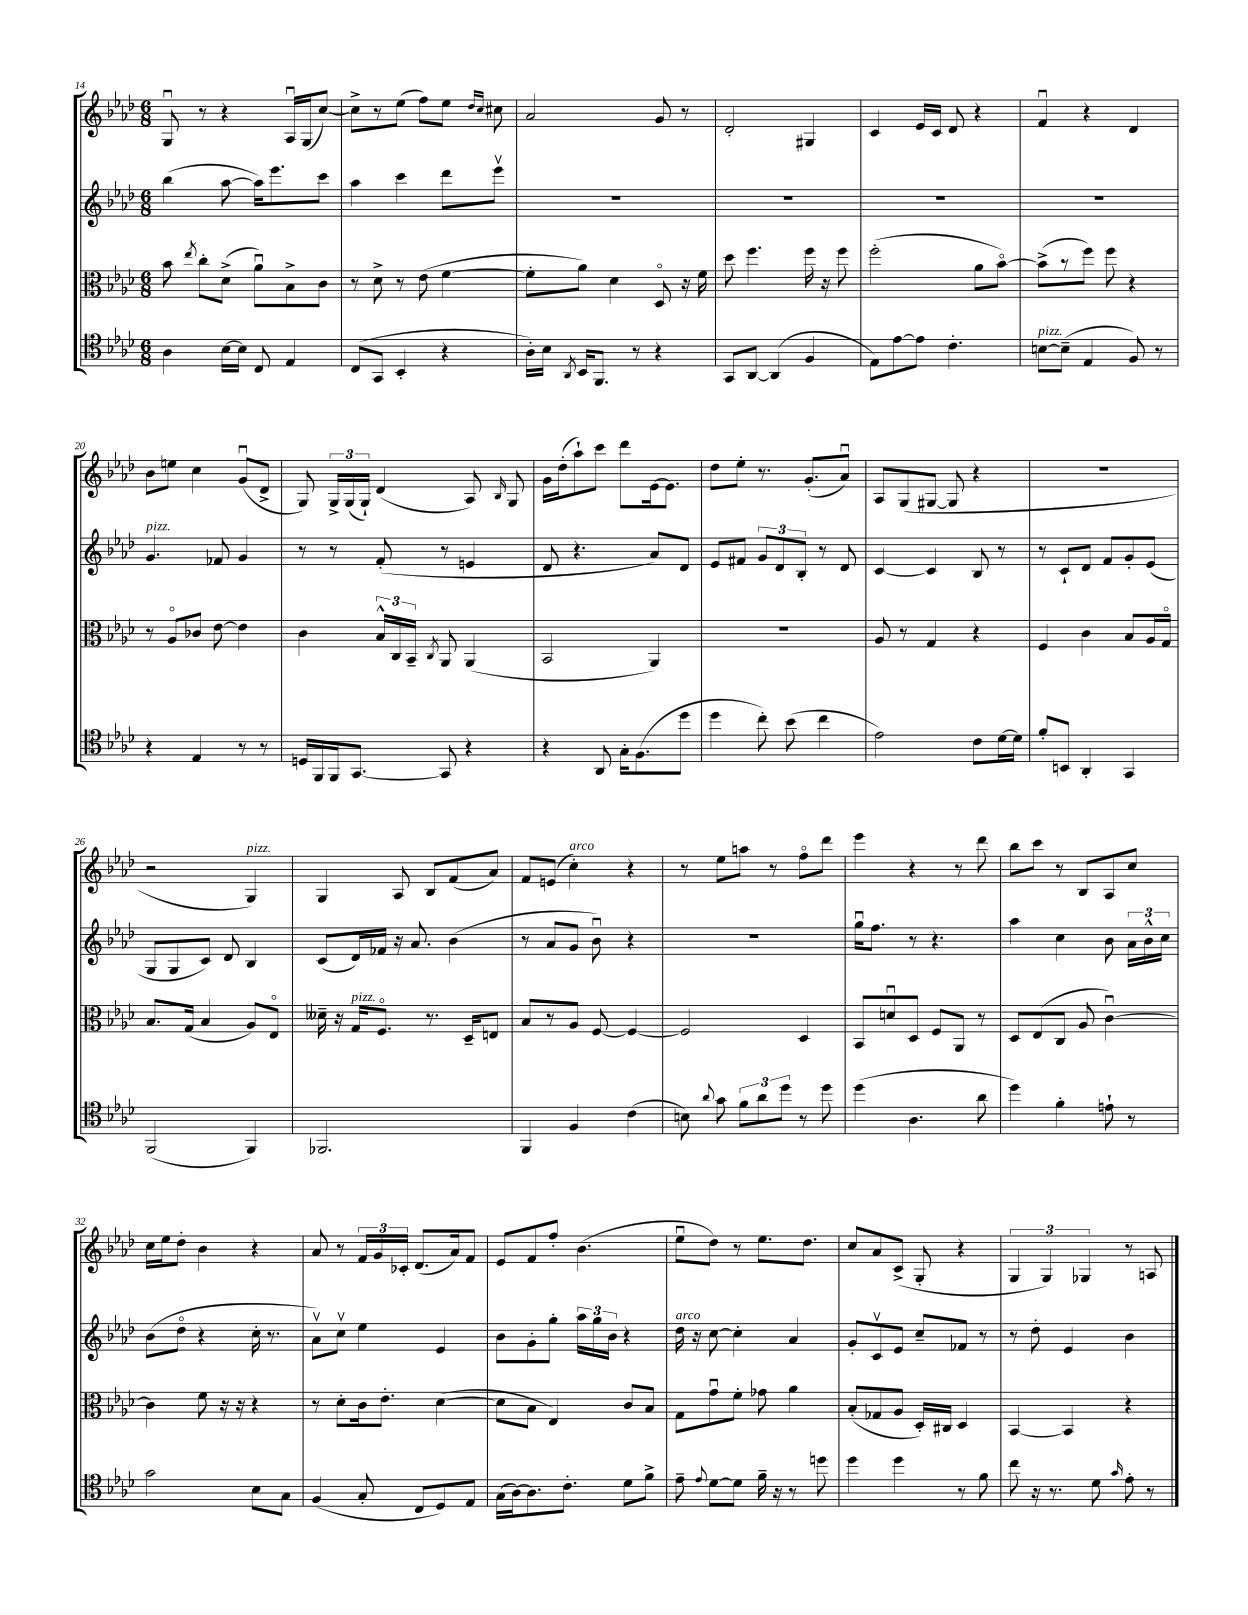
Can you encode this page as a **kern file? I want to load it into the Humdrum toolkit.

**kern	**kern	**kern	**kern
*staff4	*staff3	*staff2	*staff1
*clefC4	*clefC3	*clefG2	*clefG2
*k[b-e-a-d-]	*k[b-e-a-d-]	*k[b-e-a-d-]	*k[b-e-a-d-]
*M6/8	*M6/8	*M6/8	*M6/8
4A-\	8b-\	(4bb-\	8Gu/
.	8qee-/	.	.
.	8cc'\L	.	8r
[16B-\LL	(8d-^\J	[8aa-\	4r
16B-\]JJ	.	.	.
8C/	8a-u\L)	16aa-\]LK)	.
.	.	8.eee-\	.
4E-/	8B-^\	.	16A-u/LL
.	.	.	(16G/J
.	8c\J	8ccc\J	[8cc/J)
=	=	=	=
(8C/L	8r	4aa-\	8cc^\]L
8GG/J	8d-^\	.	8r
4BB-'/	8r	4ccc\	(8ee-\J
.	(8e-\	.	8ff\L)
4r	[4f\	8ddd-\L	8ee-\J
.	.	.	16qqdd-/LL
.	.	.	16qqcc/JJ
.	.	8eee-v\J	8cc#\
=	=	=	=
16A-'\LL)	8f'\]L	2.r	2a-/
16B-\JJ	.	.	.
8qAA-/	.	.	.
16BB-/LK	8a-\J)	.	.
8.FF/J	.	.	.
.	4d-\	.	.
8r	.	.	.
4r	8D-o/	.	8g/
.	16r	.	8r
.	16f\	.	.
=	=	=	=
8GG/L	8dd-\	2.r	2d-'/
[8AA-/J	4.ff\	.	.
(4AA-/]	.	.	.
4F/	16ff\	.	4G#/
.	16r	.	.
.	8ff\	.	.
=	=	=	=
8E-\L)	(2ff'\	2.r	4c/
[8e-\	.	.	.
8e-\]J	.	.	16e-/LL
.	.	.	16c/JJ
4.c'\	.	.	8d-/
.	8a-\L	.	4r
.	[8b-o\J)	.	.
=	=	=	=
[8B\L	(8b-^\]L	2.r	4fu/
(8B~\]J	8r	.	.
4E-/	8ff\J)	.	4r
.	8ff\	.	.
8F/)	4r	.	4d-/
8r	.	.	.
=	=	=	=
4r	8r	4.g/	8b-\L
.	8A-o/L	.	8ee\J
4E-/	8c-/J	.	4cc\
.	[8e-\	8f-/	.
8r	4e-\]	4g/	(8gu/L
8r	.	.	8d-^/J
=	=	=	=
16D/LL	4c\	8r	8G/)
16FF/	.	.	.
16FF/J	.	8r	24G^/LL
.	.	.	(24G/
[8.GG/J	.	.	.
.	.	.	24G`/JJ)
.	24B-^^/LL	(8f'/	(4d-/
.	24C/	.	.
.	24BB-~/JJ	.	.
.	8qC/	.	.
8GG/]	8AA-/	8r	.
4r	(4AA-/	4e/	8A-/)
.	.	.	16qqB-/
.	.	.	8G/
=	=	=	=
4r	2BB-/	8d-/	16g\LL
.	.	.	(16dd-'\J
.	.	4.r	8aa-`\)
8AA-/	.	.	8ccc\J
16G'\LK	.	.	8ddd-\L
(8.F\	.	.	.
.	4AA-/)	8a-/L)	[16e-\k
.	.	.	8.e-\]J
8dd-\J	.	8d-/J	.
=	=	=	=
4dd-\	2.r	8e-/L	8dd-\L
.	.	8f#/J	8ee-'\J
8cc'\)	.	12g/L	8.r
.	.	12d-/	.
(8b-\	.	.	.
.	.	12B-'/J	.
.	.	.	(8.g'/L
4cc\	.	8r	.
.	.	8d-/	8a-u/J)
=	=	=	=
2e-\)	8A-/	[4c/	8A-/L
.	8r	.	(8G/
.	4G/	4c/]	[8G#/J
.	.	.	8G#/]
8c\L	4r	8B-/	4r
[16d-\L	.	8r	.
16d-\]JJ	.	.	.
=	=	=	=
8f'/L	4F/	8r	2.r
8BB/J	.	8c`/L	.
4AA-'/	4c\	8d-/J	.
.	.	8f/L	.
4GG/	8B-/L	8g'/	.
.	16A-/L	(8e-/J	.
.	16Go/JJ	.	.
=	=	=	=
(2FF/	8.B-/L	8G/L	2r
.	.	8G/	.
.	(16G/Jk	.	.
.	4B-/	8c/J)	.
.	.	8d-/	.
4FF/)	8A-/L)	4B-/	4G/)
.	8E-o/J	.	.
=	=	=	=
2.FF-/	16d--~\	(8c/L	4G/
.	16r	.	.
.	16G/LK	16d-/L)	.
.	8.Fo/J	16f-/JJ	.
.	.	16r	8A-/
.	.	8.a-/	.
.	8.r	.	8B-/L
.	.	(4b-\	(8f/
.	16D-~/LK	.	.
.	8E/J	.	8a-/J)
=	=	=	=
4FF/	8B-/L	8r	8f/L
.	8r	8a-/L	(8e/J
4F/	8A-/J	8g/J	4cc'\)
.	[8F/	8b-u\)	.
(4c\	4F/_	4r	4r
=	=	=	=
8B\)	2F/]	2.r	8r
8qqa-/	.	.	.
8g\	.	.	8ee-\L
12f\L	.	.	8aa\J
12a-\	.	.	.
.	.	.	8r
12dd-\J	.	.	.
8r	4D-/	.	8ffo\L
8dd-\	.	.	8ddd-\J
=	=	=	=
(4dd-\	8BB-/L	16ggu\LK	4eee-\
.	.	8.ff\J	.
.	8du/	.	.
4.A-\	8D-/J	8r	4r
.	8F/L	4.r	.
.	8AA-/J	.	8r
8a-\	8r	.	8ddd-\
=	=	=	=
4dd-\)	8D-/L	4aa-\	8bb-\L
.	(8E-/	.	8ccc\J
4f'\	8C/J	4cc\	8r
.	8A-/	.	8B-/L
8e`\	[4cu\)	8b-\	8A-/
8r	.	24a-\LL	8cc/J
.	.	24b-^^\	.
.	.	24cc\JJ	.
=	=	=	=
2g\	4c\]	(8b-\L	16cc\LL
.	.	.	16ee-\J
.	.	8dd-o\J	8dd-'\J
.	8f\	4r	4b-\
.	16r	.	.
.	16r	.	.
8B-\L	4r	16cc'\	4r
.	.	8.r	.
8G\J	.	.	.
=	=	=	=
(4F/	8r	8a-v\L)	8a-/
.	8d-'\L	8ccv\J	8r
8G'/	16c\k	4ee-\	24f/LL
.	.	.	24g/
.	8.e-'\J	.	.
.	.	.	24c-'/JJ
8C/L	.	.	(8.d-/L
8D-/)	([4d-\	4e-/	.
.	.	.	16a-/k)
8E-/J	.	.	8f/J
=	=	=	=
(16G\LL	8d-\]L	8b-\L	8e-/L
[16A-\J)	.	.	.
8.A-\]	8B-\J	8g'\	8f/
.	4E-/)	8gg'\J	8ff'/J
8.c'\J	.	.	.
.	.	24aa-\LL	(4.b-\
.	.	24gg\	.
.	.	24b-\JJ	.
8d-\L	8c/L	4r	.
8f^\J	8B-/J	.	.
=	=	=	=
8e-~\	8G\L	16dd-\	8ee-u\L
.	.	16r	.
8qqe-/	.	.	.
[8d-\L	8gu\	[8cc\	8dd-\J)
8d-\]J	8f'\J	4cc'\]	8r
16f~\	8g-\	.	8.ee-\L
16r	.	.	.
8r	4a-\	4a-/	.
.	.	.	8.dd-\J
8dd\	.	.	.
=	=	=	=
4dd-\	(8B-'/L	8g'/L	8cc/L
.	8G-/	8cv/	8a-/
4dd-\	8A-/J	8e-/J	(8c^/J
.	16D-'/LL)	8cc~/L	8G'/
.	16C#/JJ	.	.
8r	4D-/	8f-/J	4r
8f\	.	8r	.
=	=	=	=
8cc\	[4BB-/	8r	6G/
16r	.	8dd-'\	.
.	.	.	6G/)
8.r	.	.	.
.	4BB-/]	4e-/	.
.	.	.	6G-/
8d-\	.	.	.
16qqg/	.	.	.
8e-'\	4r	4b-\	8r
8r	.	.	8A/
==	==	==	==
*-	*-	*-	*-
